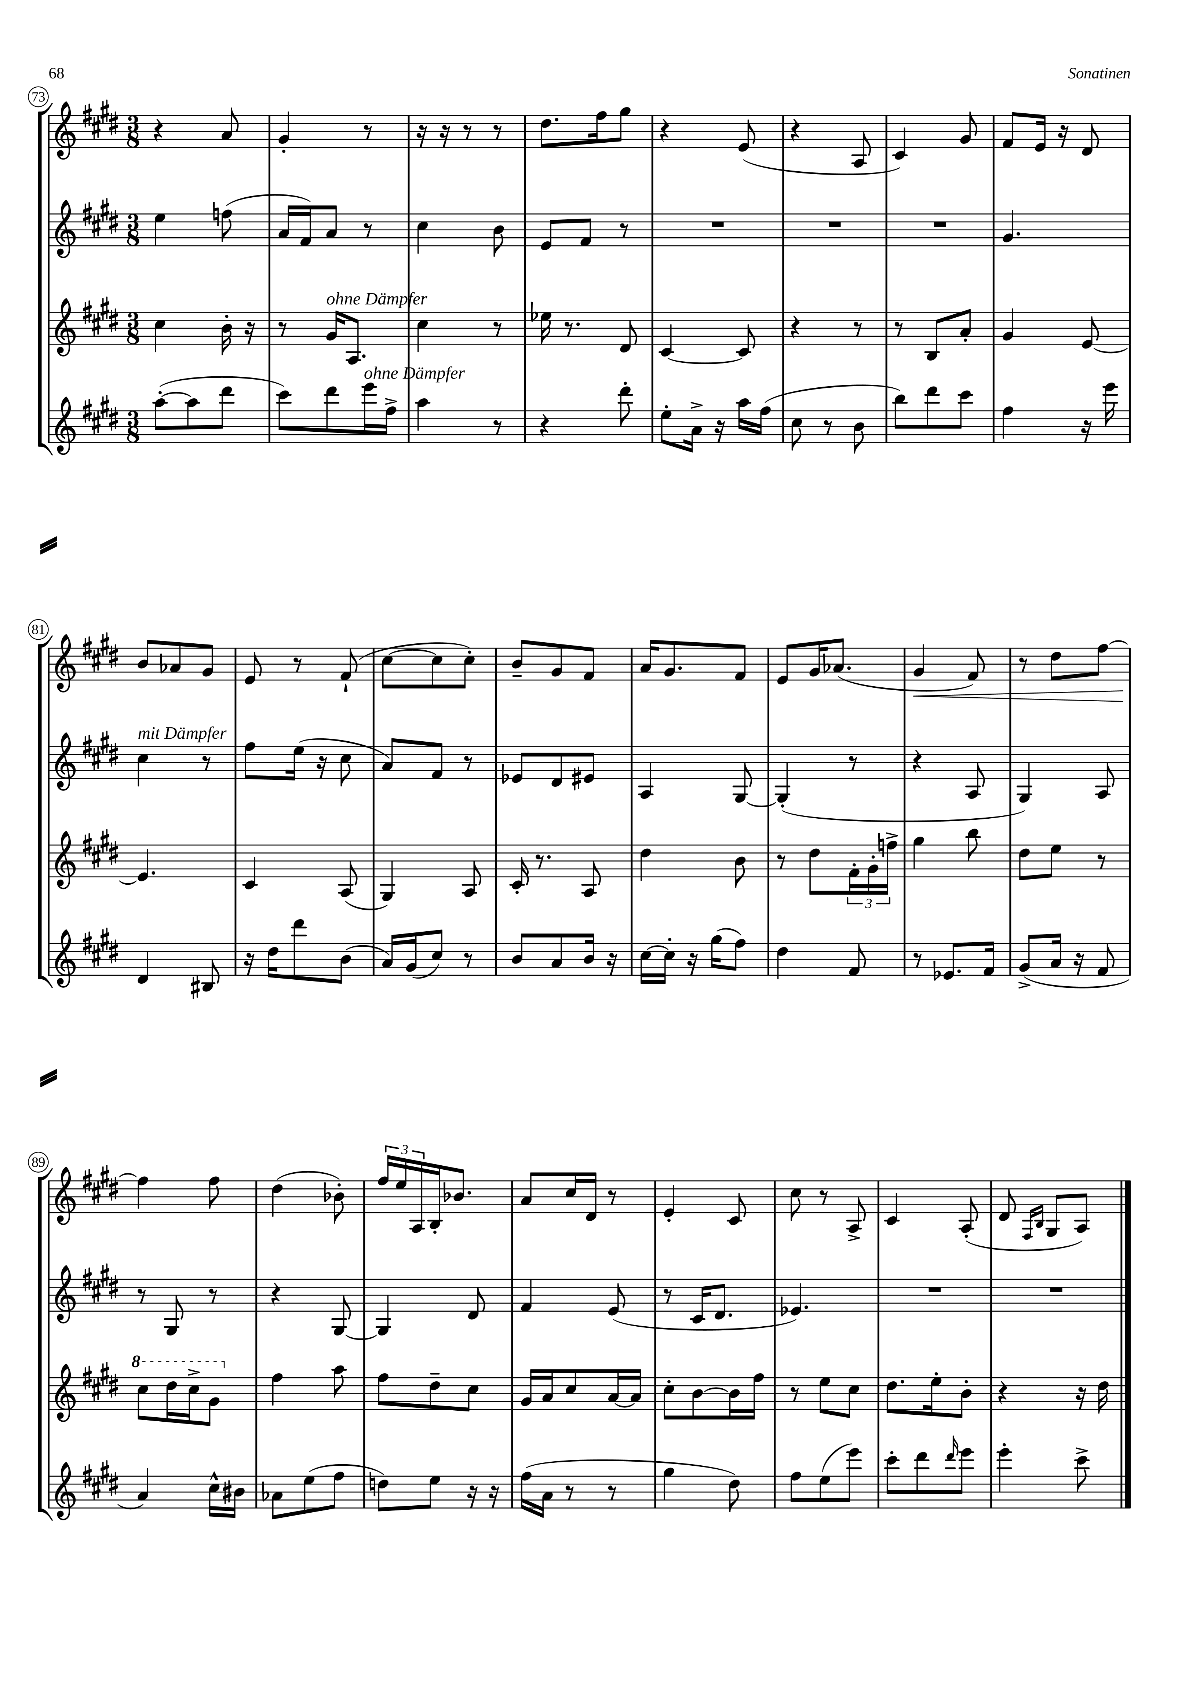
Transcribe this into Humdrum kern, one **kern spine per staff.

**kern	**kern	**kern	**kern	**dynam
*part4	*part3	*part2	*part1	*part1
*staff4	*staff3	*staff2	*staff1	*staff1
*clefG2	*clefG2	*clefG2	*clefG2	*
*k[f#c#g#d#]	*k[f#c#g#d#]	*k[f#c#g#d#]	*k[f#c#g#d#]	*
*M3/8	*M3/8	*M3/8	*M3/8	*
=73	=73	=73	=73	=73
([8aa'\L	4cc#\	4ee\	4r	.
8aa\]	.	.	.	.
8ddd#\J	16b'\	(8ffn\	8a/	.
.	16r	.	.	.
=74	=74	=74	=74	=74
8ccc#\L)	8r	16a/LL	4g#'/	.
.	.	16f#/J)	.	.
!	!LO:TX:a:i:t=ohne Dämpfer	!	!	!
8ddd#\	16g#/KL	8a/J	.	.
.	8.A/J	.	.	.
!LO:TX:a:i:t=ohne Dämpfer	!	!	!	!
16eee\L	.	8r	8r	.
16ff#^\JJ	.	.	.	.
=75	=75	=75	=75	=75
4aa\	4cc#\	4cc#\	16r	.
.	.	.	16r	.
.	.	.	8r	.
8r	8r	8b\	8r	.
=76	=76	=76	=76	=76
4r	16ee-X\	8e/L	8.dd#\L	.
.	8.r	.	.	.
.	.	8f#/J	.	.
.	.	.	16ff#\k	.
8ddd#'\	8d#/	8r	8gg#\J	.
=77	=77	=77	=77	=77
8ee'\L	[4c#/	4.r	4r	.
16a^\Jk	.	.	.	.
16r	.	.	.	.
16aa\LL	8c#/]	.	(8e/	.
(16ff#\JJ	.	.	.	.
=78	=78	=78	=78	=78
8cc#\	4r	4.r	4r	.
8r	.	.	.	.
8b\	8r	.	8A/	.
=79	=79	=79	=79	=79
8bb\L)	8r	4.r	4c#/)	.
8ddd#\	8B/L	.	.	.
8ccc#\J	8a'/J	.	8g#/	.
=80	=80	=80	=80	=80
4ff#\	4g#/	4.g#/	8f#/L	.
.	.	.	16e/Jk	.
.	.	.	16r	.
16r	[8e/	.	8d#/	.
16eee\	.	.	.	.
!!LO:LB:g=z
=81	=81	=81	=81	=81
!	!	!LO:TX:a:i:t=mit Dämpfer	!	!
4d#/	4.e/]	4cc#\	8b/L	.
.	.	.	8a-X/	.
8B#X/	.	8r	8g#/J	.
=82	=82	=82	=82	=82
16r	4c#/	8ff#\L	8e/	.
16dd#\KL	.	.	.	.
8ddd#\	.	(16ee\Jk	8r	.
.	.	16r	.	.
(8b\J	(8A/	8cc#\	(8f#`/	.
=83	=83	=83	=83	=83
16a/LL)	4G#/)	8a/L)	[8cc#\L	.
(16g#/J	.	.	.	.
8cc#/J)	.	8f#/J	8cc#\]	.
8r	8A/	8r	8cc#'\J)	.
=84	=84	=84	=84	=84
8b/L	16c#'/	8e-X/L	8b~/L	.
.	8.r	.	.	.
8a/	.	8d#/	8g#/	.
16b/Jk	8A/	8e#X/J	8f#/J	.
16r	.	.	.	.
=85	=85	=85	=85	=85
[16cc#\LL	4dd#\	4A/	16a/KL	.
16cc#'\JJ]	.	.	8.g#/	.
16r	.	.	.	.
(16gg#\KL	.	.	.	.
8ff#\J)	8b\	[8G#/	8f#/J	.
=86	=86	=86	=86	=86
4dd#\	8r	(4G#'/]	8e/L	.
.	8dd#\L	.	16g#/K	.
.	.	.	(8.a-X/J	.
8f#/	24f#'\L	8r	.	.
.	24g#'\	.	.	.
.	24ffn^\JJ	.	.	.
=87	=87	=87	=87	=87
!	!	!	!	!LO:HP:b
8r	4gg#\	4r	4g#/	<
8.e-X/L	.	.	.	.
.	8bb\	8A/	8f#/)	.
16f#/Jk	.	.	.	.
=88	=88	=88	=88	=88
(8g#^/L	8dd#\L	4G#/)	8r	.
16a/Jk	8ee\J	.	8dd#\L	.
16r	.	.	.	.
8f#/	8r	8A/	[8ff#\J	.
!!LO:LB:g=z
=89	=89	=89	=89	=89
*	*8va	*	*	*
4a/)	8ccc#\L	8r	4ff#\]	.
.	16ddd#\L	8G#/	.	.
.	16ccc#^\J	.	.	.
16cc#^^\LL	8gg#\J	8r	8ff#\	[
16b#X\JJ	.	.	.	.
=90	=90	=90	=90	=90
*	*X8va	*	*	*
8a-X\L	4ff#\	4r	(4dd#\	.
(8ee\	.	.	.	.
8ff#\J	8aa\	[8G#/	8b-X'\)	.
=91	=91	=91	=91	=91
8ddn\L)	8ff#\L	4G#/]	24ff#/LL	.
.	.	.	24ee/	.
.	.	.	24A/	.
8ee\J	8dd#~\	.	16B'/J	.
.	.	.	8.b-X/J	.
16r	8cc#\J	8d#/	.	.
16r	.	.	.	.
=92	=92	=92	=92	=92
(16ff#\LL	16g#/LL	4f#/	8a/L	.
16a\JJ	16a/J	.	.	.
8r	8cc#/	.	16cc#/L	.
.	.	.	16d#/JJ	.
8r	[16a/L	(8e/	8r	.
.	16a/JJ]	.	.	.
=93	=93	=93	=93	=93
4gg#\	8cc#'\L	8r	4e'/	.
.	[8b\	16c#/KL	.	.
.	.	8.d#/J	.	.
8dd#\)	16b\L]	.	8c#/	.
.	16ff#\JJ	.	.	.
=94	=94	=94	=94	=94
8ff#\L	8r	4.e-X/)	8cc#\	.
(8ee\	8ee\L	.	8r	.
8eee\J)	8cc#\J	.	8A^/	.
=95	=95	=95	=95	=95
8ccc#'\L	8.dd#\L	4.r	4c#/	.
8ddd#\	.	.	.	.
.	16ee'\k	.	.	.
16qqddd#/	.	.	.	.
8eee\J	8b'\J	.	(8A'/	.
=96	=96	=96	=96	=96
4eee'\	4r	4.r	8d#/	.
.	.	.	16qqF#/LL	.
.	.	.	16qqB/JJ	.
.	.	.	8G#/L	.
8ccc#^\	16r	.	8A/J)	.
.	16dd#\	.	.	.
==	==	==	==	==
*-	*-	*-	*-	*-
